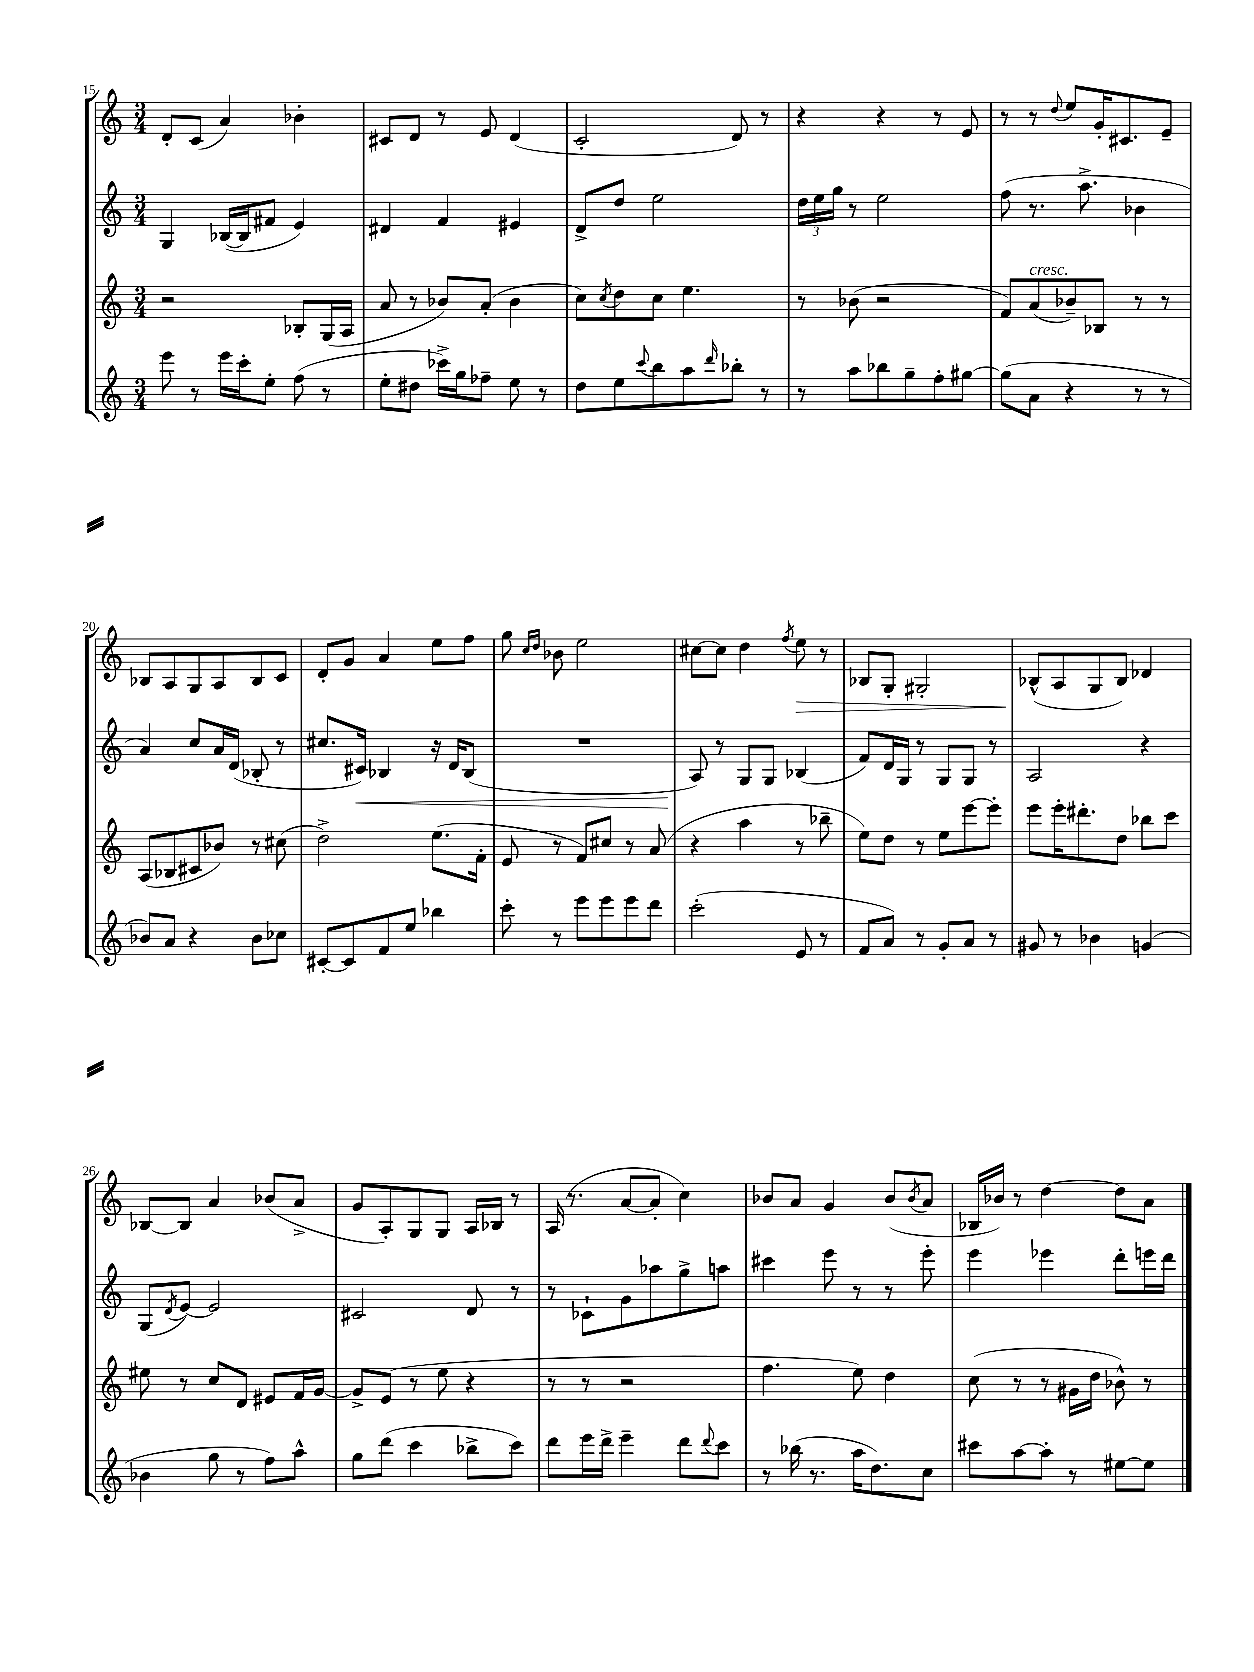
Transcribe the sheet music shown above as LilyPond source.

<<
\new StaffGroup <<
\new Staff = "s0" {
    \clef treble \key c \major \numericTimeSignature \time 3/4
    d'8-. c'8( a'4) bes'4-. |
    cis'8 d'8 r8 e'8 d'4( |
    c'2-. d'8) r8 |
    r4 r4 r8 e'8 |
    r8 r8 \appoggiatura { d''8 } e''8 g'16-. cis'8. e'8-- |
    bes8 a8 g8 a8 bes8 c'8 |
    d'8-. g'8 a'4 e''8 f''8 |
    g''8 \grace { c''16 d''16 } bes'8 e''2 |
    cis''8~ cis''8 d''4 \acciaccatura { f''8 } e''8\> r8 |
    bes8 g8-. gis2-. |
    bes8-^\!( a8 g8 bes8) des'4 |
    bes8~ bes8 a'4 bes'8( a'8-> |
    g'8 a8-.) g8 g8 a16 bes16 r8 |
    a16( r8. a'8~ a'8-. c''4) |
    bes'8 a'8 g'4 bes'8( \acciaccatura { bes'8 } a'8 |
    bes16 bes'16) r8 d''4~ d''8 a'8 \bar "|." |
}
\new Staff = "s1" {
    \clef treble \key c \major \numericTimeSignature \time 3/4
    g4 bes16~( bes16 fis'8 e'4) |
    dis'4 f'4 eis'4 |
    d'8-> d''8 e''2 |
    \tuplet 3/2 { d''16 e''16 g''16 } r8 e''2 |
    f''8( r8. a''8.-> bes'4 |
    a'4) c''8 a'16 d'16( bes8-. r8 |
    cis''8. cis'16\<) bes4 r16 d'16 bes8( |
    R2. |
    a8\!) r8 g8 g8 bes4( |
    f'8) d'16 g16 r8 g8 g8 r8 |
    a2 r4 |
    g8( \acciaccatura { d'8 } e'8~) e'2 |
    cis'2 d'8 r8 |
    r8 ces'8-! g'8 aes''8 g''8-> a''8 |
    cis'''4 e'''8 r8 r8 e'''8-. |
    e'''4 ees'''4 d'''8-. e'''16 d'''16 \bar "|." |
}
\new Staff = "s2" {
    \clef treble \key c \major \numericTimeSignature \time 3/4
    r2 bes8-. g16( a16 |
    a'8 r8 bes'8) a'8-.( bes'4 |
    c''8) \acciaccatura { c''8 } d''8 c''8 e''4. |
    r8 bes'8( r2 |
    f'8) a'8^\markup { \italic "cresc." }( bes'8--) bes8 r8 r8 |
    a8( bes8 cis'8 bes'8) r8 cis''8( |
    d''2->) e''8.( f'16-. |
    e'8 r8 f'8) cis''8 r8 a'8( |
    r4 a''4 r8 bes''8-- |
    e''8) d''8 r8 e''8 e'''8~ e'''8-. |
    e'''8 e'''16-. dis'''8.-. d''8 bes''8 c'''8 |
    eis''8 r8 c''8 d'8 eis'8 f'16 g'16~ |
    g'8-> e'8( r8 e''8 r4 |
    r8 r8 r2 |
    f''4. e''8) d''4 |
    c''8( r8 r8 gis'16 d''16 bes'8-^) r8 \bar "|." |
}
\new Staff = "s3" {
    \clef treble \key c \major \numericTimeSignature \time 3/4
    e'''8 r8 e'''16 c'''16-. e''8-. f''8( r8 |
    e''8-. dis''8 ces'''16->) g''16 fes''8-- e''8 r8 |
    d''8 e''8 \appoggiatura { c'''8 } b''8 a''8 \grace { d'''16 } bes''8-. r8 |
    r8 a''8 bes''8 g''8-- f''8-. gis''8~ |
    gis''8( a'8 r4 r8 r8 |
    bes'8) a'8 r4 bes'8 ces''8 |
    cis'8~-. cis'8 f'8 e''8 bes''4 |
    c'''8-. r8 e'''8 e'''8 e'''8 d'''8 |
    c'''2-.( e'8 r8 |
    f'8 a'8) r8 g'8-. a'8 r8 |
    gis'8 r8 bes'4 g'4( |
    bes'4 g''8 r8 f''8) a''8-^ |
    g''8 d'''8( c'''4 bes''8-> c'''8) |
    d'''8 e'''16 d'''16-> e'''4-- d'''8 \appoggiatura { d'''8 } c'''8 |
    r8 bes''16( r8. a''16 d''8.) c''8 |
    cis'''8 a''8~ a''8-. r8 eis''8~ eis''8 \bar "|." |
}
>>
>>
\layout { \context { \Score currentBarNumber = #15 } }
